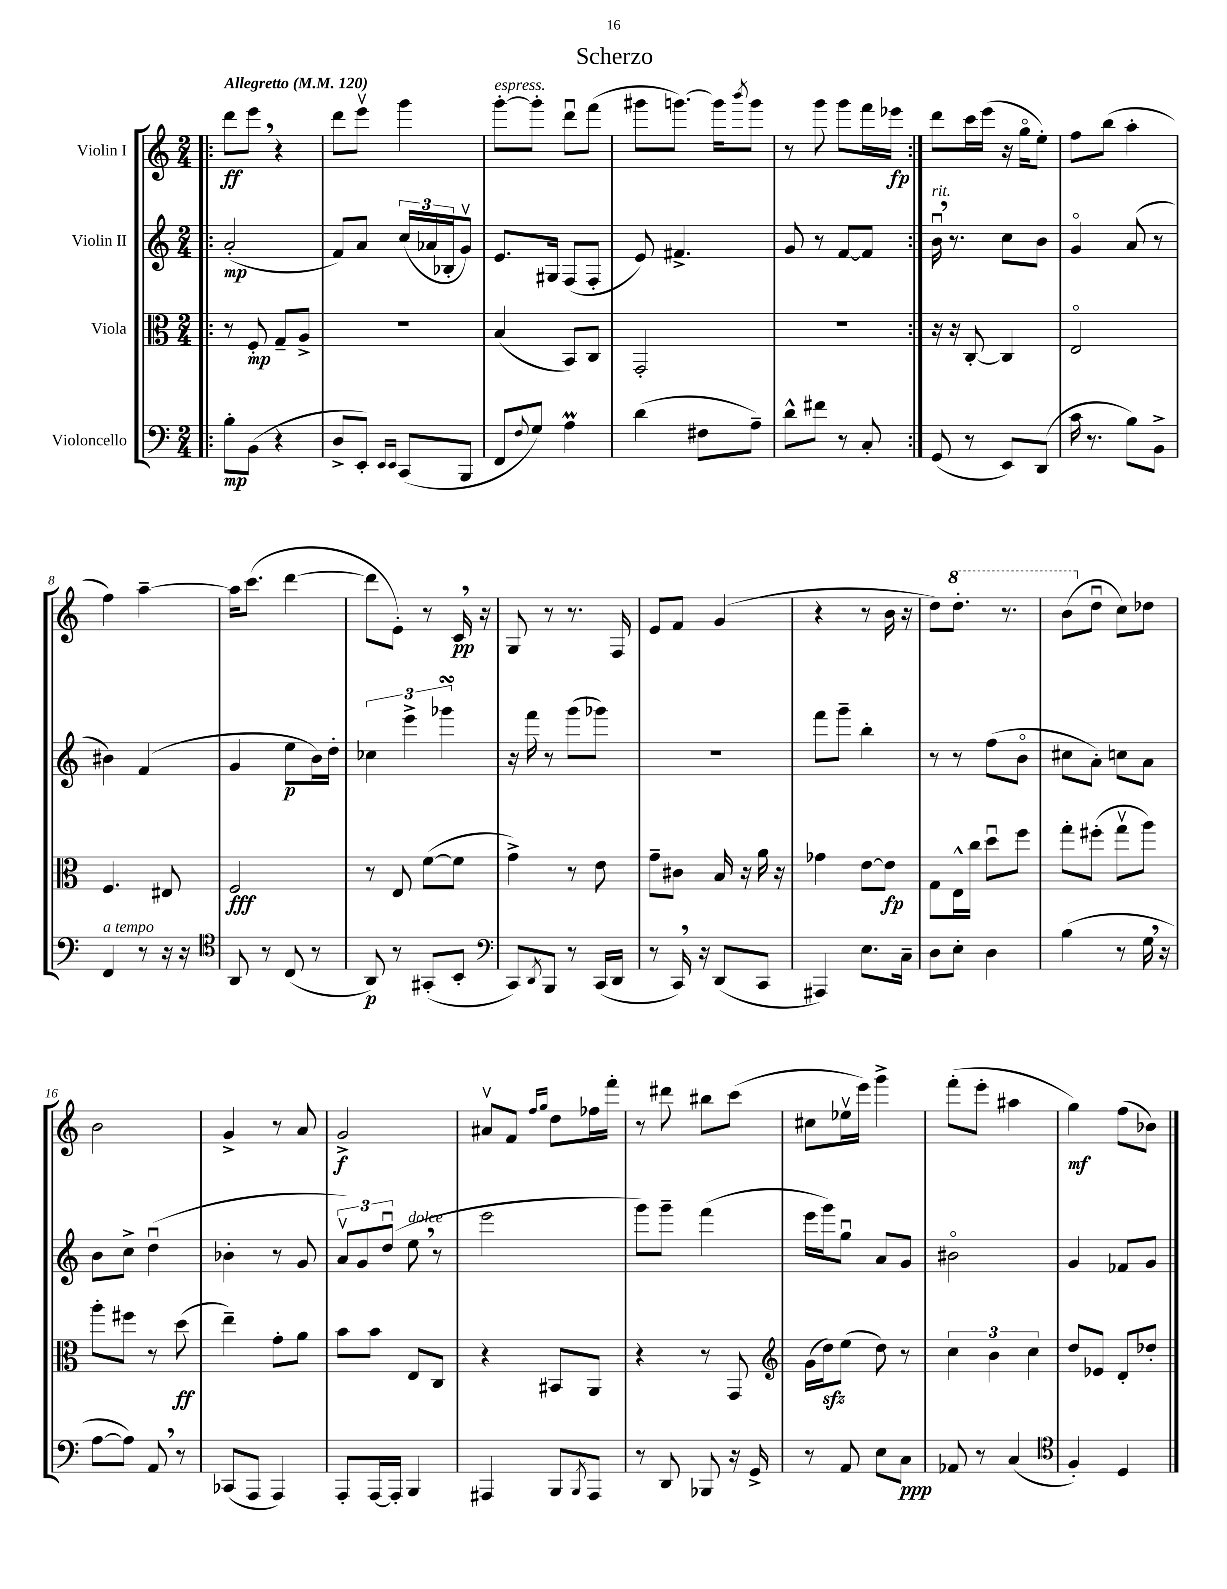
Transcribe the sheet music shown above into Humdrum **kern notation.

**kern	**kern	**kern	**kern
*staff4	*staff3	*staff2	*staff1
*clefF4	*clefC3	*clefG2	*clefG2
*k[]	*k[]	*k[]	*k[]
*M2/4	*M2/4	*M2/4	*M2/4
*MM120	*MM120	*MM120	*MM120
=!|:	=!|:	=!|:	=!|:
8B'\L	8r	(2a'/	8ddd\L
(8BB\J	8F'/	.	8eee\J
4r	8G~/L	.	4r
.	8A^/J	.	.
=	=	=	=
8D^/L	2r	8f/L)	8ddd\L
8EE'/J)	.	8a/J	8eeev\J
16qqEE/LL	.	.	.
16qqEE/JJ	.	.	.
(8CC/L	.	(24cc/LL	4ggg\
.	.	24a-/	.
.	.	24B-'/J	.
8BBB/J	.	8gv/J)	.
=	=	=	=
8FF/L	(4B/	8.e/L	[8ggg'\L
8qqF/	.	.	.
8G/J)	.	.	8ggg'\]J
.	.	16G#/Jk	.
4A\	8BB/L)	(8F/L	8dddu\L
.	8C/J	8F'/J	(8fff\J
=	=	=	=
(4d\	2GG'/	8e/)	8ggg#\L
.	.	4.f#^/	[8.ggg\J)
8F#\L	.	.	.
.	.	.	16ggg\]LK
.	.	.	8qbbb/
8A~\J)	.	.	8ggg\J
=	=	=	=
8d^^\L	2r	8g/	8r
8f#\J	.	8r	8ggg\
8r	.	[8f/L	8ggg\L
8C'/	.	8f/]J	16fff\L
.	.	.	16eee-\JJ
=:|!	=:|!	=:|!	=:|!
(8GG/	16r	16bu\	8ddd\L
.	16r	8.r	.
8r	[8C'/	.	16ccc\L
.	.	.	(16eee\JJ
8EE/L)	4C/]	8cc\L	16r
.	.	.	16ggo\LK
(8DD/J	.	8b\J	8ee'\J)
=	=	=	=
16c\	2Eo/	4go/	8ff\L
8.r	.	.	.
.	.	.	(8bb\J
8B\L)	.	(8a/	4aa'\
8BB^\J	.	8r	.
=	=	=	=
4FF/	4.F/	4b#\)	4ff\)
8r	.	(4f/	[4aa~\
16r	8E#/	.	.
16r	.	.	.
=	=	=	=
*clefC4	*	*	*
8AA/	2F/	4g/	16aa\]LK
.	.	.	(8.ccc\J
8r	.	.	.
(8C/	.	8ee\L	[4ddd\
8r	.	16b\L)	.
.	.	16dd'\JJ	.
=	=	=	=
8AA/)	8r	6cc-\	8ddd\]L
8r	8E/	.	8e'\J)
.	.	6eee^\	.
(8GG#'/L	([8f\L	.	8r
.	.	6ggg-\	.
8BB'/J	8f\]J	.	16c/
.	.	.	16r
=	=	=	=
*clefF4	*	*	*
8CC/L)	4g^\)	16r	8G/
.	.	16fff\	.
8qDD/	.	.	.
8BBB/J	.	8r	8r
8r	8r	(8ggg\L	8.r
(16CC/LL	8e\	8ggg-\J)	.
16DD/JJ	.	.	16F/
=	=	=	=
8r	8g~\L	2r	8e/L
16CC/)	8c#\J	.	8f/J
16r	.	.	.
(8DD/L	16B/	.	(4g/
.	16r	.	.
8CC/J	16a\	.	.
.	16r	.	.
=	=	=	=
4AAA#/)	4g-\	8fff\L	4r
.	.	8ggg~\J	.
8.E\L	[8e\L	4bb'\	8r
.	8e\]J	.	16b\
16C~\Jk	.	.	16r
=	=	=	=
8D\L	8G\L	8r	8dd\L)
8E'\J	16E^^\L	8r	8.ddd'\J
.	16cc\JJ	.	.
4D\	8ddu\L	(8ff\L	.
.	.	.	8.r
.	8ff\J	8bo\J	.
=	=	=	=
(4B\	8gg'\L	8cc#\L	(8bb\L
.	(8ff#'\J	8a'\J)	8ddu\J
8r	8ggv\L	8cc\L	8cc\L)
16G\	8aa\J)	8a\J	8dd-\J
16r	.	.	.
=	=	=	=
[8A\L	8aa'\L	8b\L	2b\
8A\]J)	8ff#\J	8cc^\J	.
8AA/	8r	(4ddu\	.
8r	(8dd\	.	.
=	=	=	=
(8CC-/L	4ee~\)	4b-'\	4g^/
8AAA/J	.	.	.
4AAA/)	8g'\L	8r	8r
.	8a\J	8g/	8a/
=	=	=	=
8AAA'/L	8b\L	12av/L)	2g^/
.	.	12g/	.
[16AAA/L	8b\J	.	.
.	.	(12ddu/J	.
16AAA'/]JJ	.	.	.
4BBB/	8E/L	8ee\	.
.	8C/J	8r	.
=	=	=	=
4AAA#/	4r	2eee\	8a#v/L
.	.	.	8f/J
.	.	.	16qqff/LL
.	.	.	16qqgg/JJ
8BBB/L	8BB#/L	.	8dd\L
8qBBB/	.	.	.
8AAA#/J	8AA/J	.	16ff-\L
.	.	.	16fff'\JJ
=	=	=	=
8r	4r	8ggg\L)	8r
8DD/	.	8ggg~\J	8ddd#\
8BBB-/	8r	(4fff\	8bb#\L
16r	8GG/	.	(8ccc\J
16GG^/	.	.	.
=	=	=	=
*	*clefG2	*	*
8r	(16g\LL	16eee\LL	8cc#\L
.	16dd\J)	16ggg\J)	.
8AA/	(8ee\J	8ggu\J	16ee-v\L
.	.	.	16eee\JJ)
8E\L	8dd\)	8a/L	4ggg^\
8C\J	8r	8g/J	.
=	=	=	=
8AA-/	6cc\	2b#o\	(8fff'\L
8r	.	.	8eee'\J
.	6b\	.	.
(4C/	.	.	4aa#\
.	6cc\	.	.
=	=	=	=
*clefC4	*	*	*
4F'/)	8dd/L	4g/	4gg\)
.	8e-/J	.	.
4D/	8d'/L	8f-/L	(8ff\L
.	8dd-'/J	8g/J	8b-\J)
==	==	==	==
*-	*-	*-	*-
